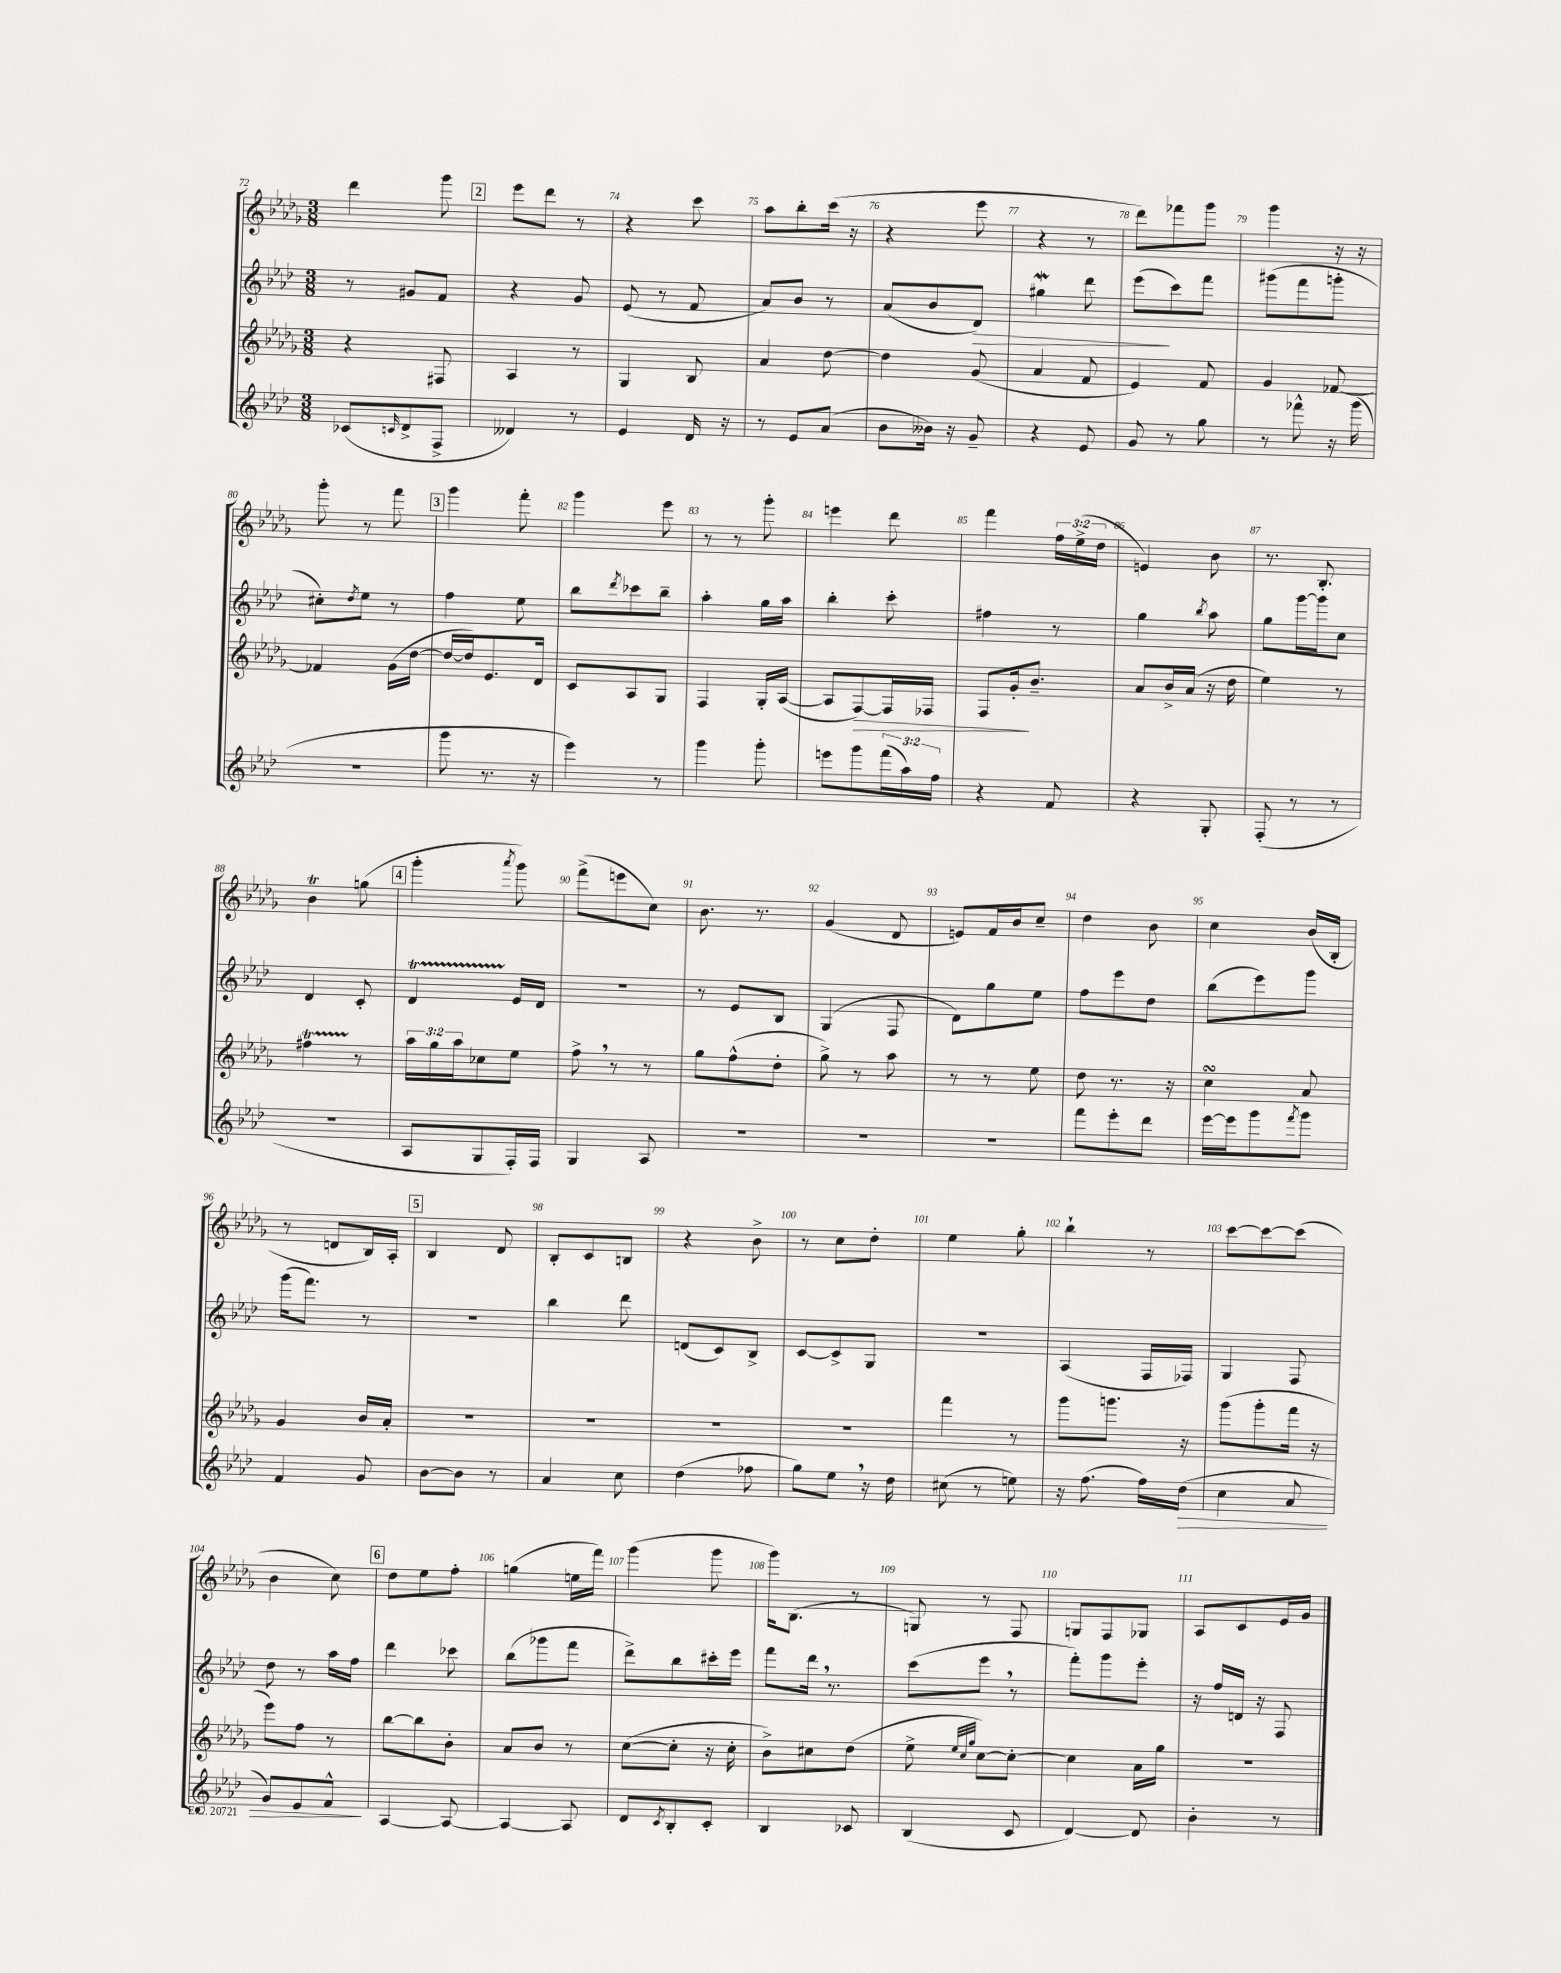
<<
\new StaffGroup <<
\new Staff = "s0" {
    \clef treble \key des \major \numericTimeSignature \time 3/8 \override Staff.TupletNumber.text = #tuplet-number::calc-fraction-text
    des'''4 ges'''8 |
    \mark \markup { \box "2" } ees'''8 des'''8 r8 |
    r4 c'''8 |
    aes''8 bes''8-. c'''16( r16 |
    r4 ees'''8 |
    r4 r8 |
    des'''8) fes'''8 ges'''8 |
    ges'''4 r16 r16 |
    ges'''8-. r8 f'''8 |
    \mark \markup { \box "3" } ges'''4 f'''8-. |
    ges'''4 ees'''8 |
    r8 r8 ges'''8-. |
    e'''4 des'''8 |
    f'''4 \tuplet 3/2 { f''16 ees''16->( des''16 } |
    e'4) bes'8 |
    r8. bes8.-. |
    bes'4\trill g''8( |
    \mark \markup { \box "4" } ges'''4-. \acciaccatura { aes'''8 } ges'''8) |
    f'''8->( e'''8 c''8) |
    bes'8. r8. |
    ges'4( des'8 |
    e'8) f'16 bes'16 c''8-- |
    des''4 bes'8 |
    c''4 bes'16( bes16-. |
    r8 d'8 bes16) aes16-. |
    \mark \markup { \box "5" } bes4 des'8 |
    bes8-. c'8 b8 |
    r4 bes'8-> |
    r8 c''8 des''8-. |
    ees''4 ges''8-. |
    bes''4-! r8 |
    c'''8~ c'''8~ c'''8( |
    bes'4 c''8) |
    \mark \markup { \box "6" } des''8 ees''8 f''8-. |
    g''4( e''16 f'''16) |
    ges'''4( ges'''8 |
    ges'''16) bes8.( r8 |
    g8) r8 f8 |
    g8 f8 ges8 |
    aes8 c'8 ees'16 ges'16 \bar "|." |
}
\new Staff = "s1" {
    \clef treble \key aes \major \numericTimeSignature \time 3/8
    r8 gis'8 f'8 |
    \mark \markup { \box "2" } r4 g'8 |
    ees'8( r8 f'8 |
    aes'8) bes'8 r8 |
    aes'8( bes'8 des'8\>) |
    gis''4\mordent des'''8 |
    ees'''8\!( c'''8) f'''8 |
    gis'''8( f'''8 g'''8-. |
    cis''8-.) \acciaccatura { des''8 } ees''8 r8 |
    \mark \markup { \box "3" } f''4 ees''8 |
    bes''8 \acciaccatura { des'''8 } ces'''8 bes''8-- |
    aes''4-. g''16 aes''16 |
    bes''4-. c'''8-. |
    fis''4 r8 |
    g''4 \acciaccatura { bes''8 } aes''8 |
    g''8 g'''16~ g'''16 c''8 |
    des'4 c'8-. |
    \mark \markup { \box "4" } des'4\startTrillSpan ees'16\stopTrillSpan des'16 |
    R4. |
    r8 ees'8 bes8 |
    g4( f8 |
    des'8) g''8 ees''8 |
    f''8 ees'''8 des''8 |
    bes''8( ees'''8) g'''8 |
    g'''16( f'''8.) r8 |
    \mark \markup { \box "5" } R4. |
    bes''4 des'''8 |
    d'8( c'8) bes8-> |
    c'8~ c'8-> g8 |
    R4. |
    aes4( f16 fes16) |
    g4 f8 |
    des''8 r8 aes''16 f''16 |
    \mark \markup { \box "6" } des'''4 ces'''8 |
    bes''8( ges'''8 f'''8 |
    des'''8->) bes''8 cis'''16-. ees'''16 |
    f'''8 des'''16 \breathe r8. |
    c'''8( ees'''8 \breathe r8 |
    f'''8-.) g'''8 ees'''8-. |
    r16 f''16 d'16 r16 f8 \bar "|." |
}
\new Staff = "s2" {
    \clef treble \key des \major \numericTimeSignature \time 3/8 \override Staff.TupletNumber.text = #tuplet-number::calc-fraction-text
    r4 fis8 |
    \mark \markup { \box "2" } aes4 r8 |
    ges4 bes8 |
    aes'4 des''8~ |
    des''4 ges'8( |
    aes'4 f'8 |
    ees'4) f'8 |
    ges'4 fes'8~ |
    fes'4 ges'16( des''16~ |
    \mark \markup { \box "3" } des''16~ des''16) ees'8. des'16 |
    c'8 aes8 ges8 |
    f4 ges16-. aes16~( |
    aes8 f8~\>) f16 fes16 |
    f8 ges'16-.\! bes'8.-- |
    aes'8 bes'16-> aes'16( r16 des''16 |
    ees''4) r8 |
    fis''4\startTrillSpan r8\stopTrillSpan |
    \mark \markup { \box "4" } \tuplet 3/2 { aes''16 ges''16 aes''16 } ces''8 ees''8 |
    f''8-> \breathe r8 r8 |
    ges''8 f''8-^( des''8-. |
    ges''8->) r8 aes''8 |
    r8 r8 ees''8 |
    des''8 r8. r16 |
    c''4\turn aes'8 |
    ges'4 bes'16 aes'16-. |
    \mark \markup { \box "5" } R4. |
    R4. |
    R4. |
    R4. |
    f'''4 r8 |
    ges'''8 g'''8. r16 |
    ges'''8( ges'''8-. f'''16 r16 |
    ees'''8) f''8 r8 |
    \mark \markup { \box "6" } bes''8~ bes''8 bes'8-. |
    aes'8 bes'8 r8 |
    c''8~( c''8-. r16 c''16-. |
    bes'8->) cis''8 des''8( |
    ees''8-> \grace { ees''32 c''32 ges''32 } c''8~) c''8~-. |
    c''4 aes'16 ges''16 |
    R4. \bar "|." |
}
\new Staff = "s3" {
    \clef treble \key aes \major \numericTimeSignature \time 3/8 \override Staff.TupletNumber.text = #tuplet-number::calc-fraction-text
    ces'8( \grace { c'16 } des'8-> f8-> |
    \mark \markup { \box "2" } deses'4) r8 |
    ees'4 des'16 r16 |
    r8 ees'8 aes'8( |
    bes'8 beses'16) r16 g'8-- |
    r4 ees'8 |
    g'8 r8 g''8 |
    r8 fes'''8-^ r16 g'''16( |
    R4. |
    \mark \markup { \box "3" } g'''8 r8. r16 |
    ees'''4) r8 |
    g'''4 g'''8-. |
    e'''8 g'''8 \tuplet 3/2 { f'''16( aes''16) f''16 } |
    r4 f'8 |
    r4 g8-. |
    f8-.( r8 r8 |
    R4. |
    \mark \markup { \box "4" } aes8 g8 f16-.) f16 |
    g4 aes8 |
    R4. |
    R4. |
    R4. |
    f'''8 ees'''8-. des'''8 |
    ees'''16~ ees'''16 g'''8 \acciaccatura { f'''8 } g'''8 |
    f'4 g'8 |
    \mark \markup { \box "5" } bes'8~ bes'8 r8 |
    aes'4 c''8 |
    des''4( fes''8 |
    g''8) ees''8 \breathe r16 des''16 |
    cis''8( r8 e''8) |
    r16 f''8.( f''16) des''16\>( |
    c''4 aes'8 |
    g'8) ees'8 f'8-^\! |
    \mark \markup { \box "6" } aes4~ aes8~ |
    aes4~ aes8 |
    des'8 \acciaccatura { c'8 } bes8-. c'8-. |
    bes4 ces'8 |
    bes4( c'8 |
    des'4~) des'8 |
    bes'4-. r8 \bar "|." |
}
>>
>>
\layout { \context { \Score currentBarNumber = #72 \override BarNumber.break-visibility = ##(#f #t #t) barNumberVisibility = #all-bar-numbers-visible } }
